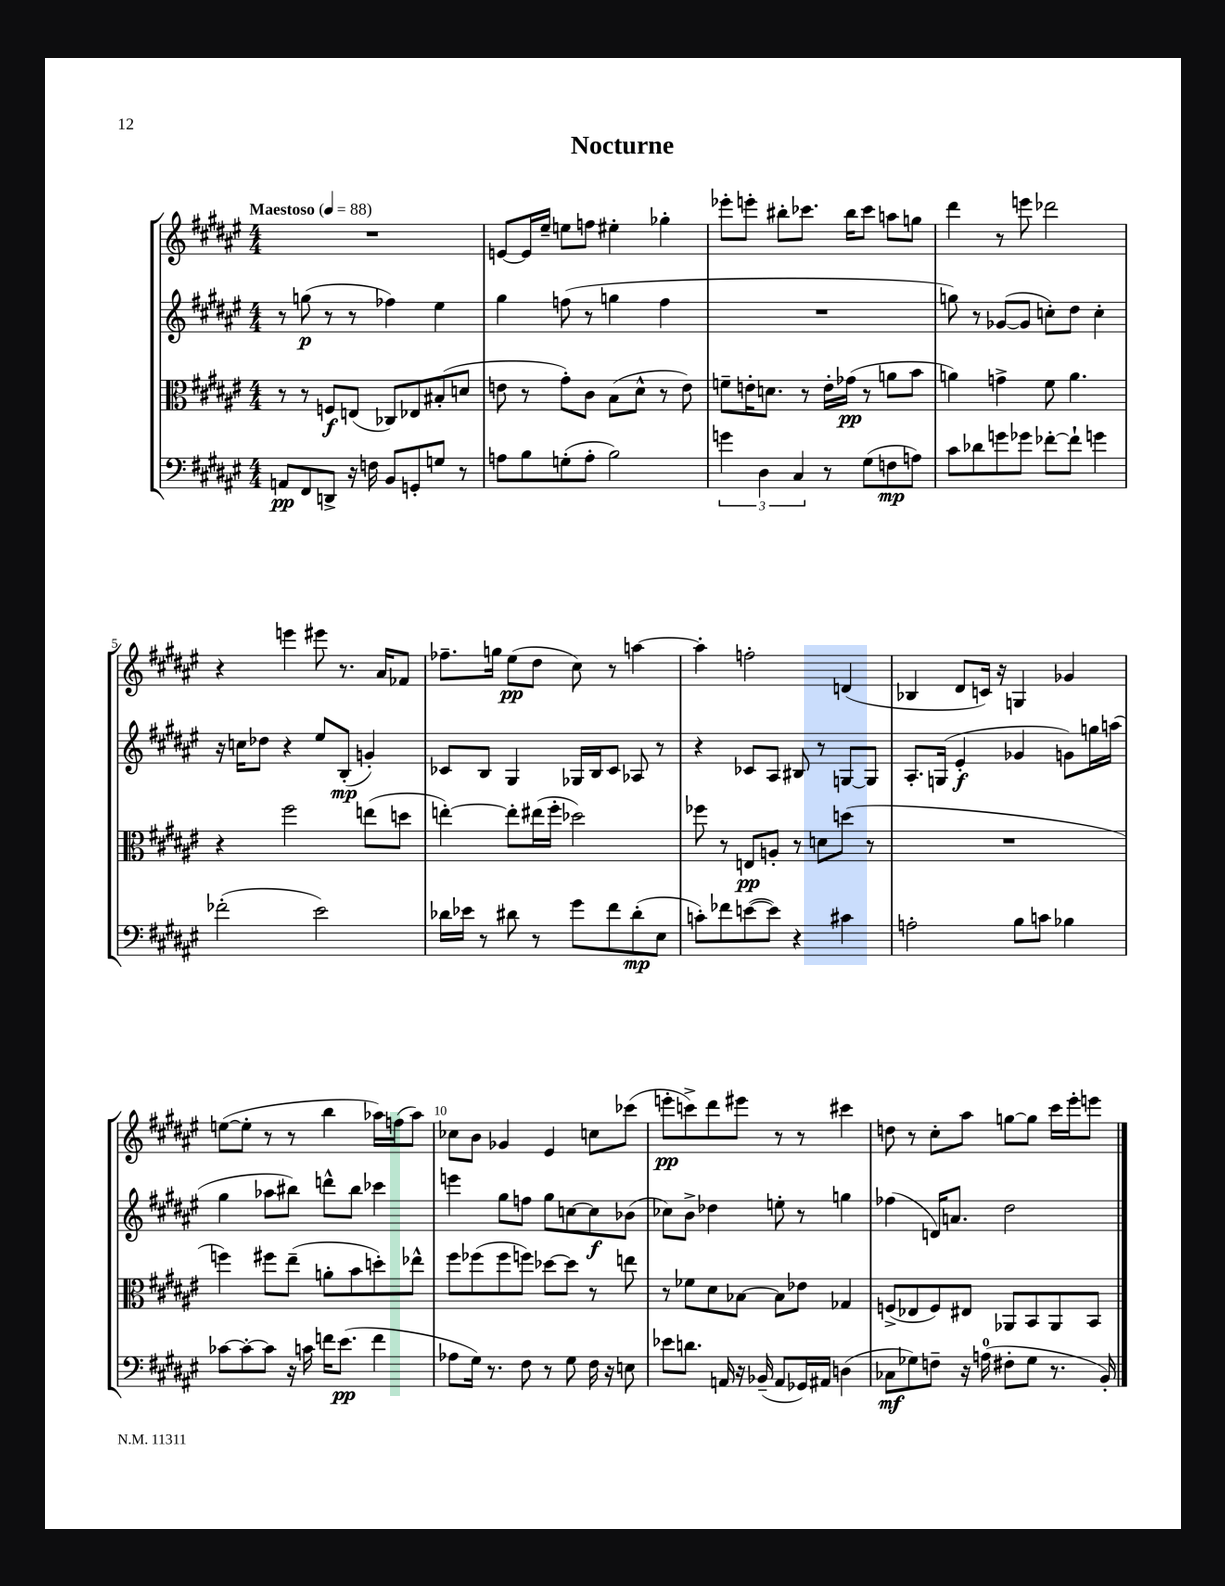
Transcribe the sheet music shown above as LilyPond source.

\header { title = "Nocturne" }
<<
\new StaffGroup <<
\new Staff = "s0" {
    \clef treble \key fis \major \numericTimeSignature \time 4/4 \tempo "Maestoso" 4 = 88
    R1 |
    e'8~ e'16 eis''16-- e''8 f''8 eis''4-. ges''4-. |
    ees'''8-. e'''8-. bis''8-. ces'''8. bis''16 ces'''8 a''8 g''8 |
    dis'''4 r8 e'''8 des'''2 |
    r4 e'''4 eis'''8 r8. ais'16 fes'8 |
    fes''8.-- g''16 eis''8\pp( dis''8 cis''8) r8 a''4~ |
    a''4-. f''2-. d'4( |
    bes4 dis'8 c'16) r16 g4 ges'4 |
    e''8~( e''8-. r8 r8 b''4 aes''16) f''16( aes''8) |
    ces''8 b'8 ges'4 eis'4 c''8 ces'''8( |
    e'''8-.\pp c'''8->) dis'''8 eis'''8 r8 r8 cis'''4 |
    d''8 r8 cis''8-. ais''8 g''8~ g''8 cis'''16 eis'''16-. e'''8 \bar "|." |
}
\new Staff = "s1" {
    \clef treble \key fis \major \numericTimeSignature \time 4/4
    r8 g''8\p( r8 r8 fes''4) eis''4 |
    gis''4 f''8( r8 g''4 f''4 |
    R1 |
    g''8) r8 ges'8~( ges'8 c''8-.) dis''8 c''4-. |
    r16 c''16 des''8 r4 eis''8 b8-.\mp( g'4-.) |
    ces'8 b8 gis4 ges16 b16 ces'8 aes8 r8 |
    r4 ces'8 ais8 bis8 r8 g8~ g8 |
    ais8.-. g16( eis'4-.\f ges'4 g'8) g''16 a''16( |
    gis''4 aes''8 bis''8) d'''8-^ bis''8 ces'''4 |
    e'''4 gis''8 f''8 gis''8 c''8~ c''8\f bes'8( |
    ces''8) b'8-> des''4 e''8-. r8 g''4 |
    fes''4( d'16) a'8. dis''2 \bar "|." |
}
\new Staff = "s2" {
    \clef alto \key fis \major \numericTimeSignature \time 4/4
    r8 r8 f8\f e8( ces8) ees8 bis8-.( d'8 |
    e'8 r8 gis'8-.) cis'8 b8( dis'8-^ r8 e'8) |
    f'8-- e'16-. d'8. r8 e'16-. ges'16\pp( r8 a'8 b'8 |
    a'4) g'4-> fis'8 a'4. |
    r4 fis''2 e''8( d''8 |
    e''4~-.) e''8-. eis''16( fis''16-. des''2) |
    fes''8 r8 e8\pp a8-. r8 d'8 d''8( r8 |
    R1 |
    f''4) fis''8 eis''8--( a'8-. b'8 d''8-.) ees''8-^ |
    fis''8 fes''8( fes''8 f''8) des''8~ des''8 r8 e''8 |
    r8 fes'8 dis'8 bes8~ bes8 ees'8 ges4 |
    f8->( ees8 f8) eis8 aes,8 b,8 aes,8 b,8 \bar "|." |
}
\new Staff = "s3" {
    \clef bass \key fis \major \numericTimeSignature \time 4/4
    a,8\pp fis,8 d,8-> r16 f16 b,8 g,8-. g8 r8 |
    a8 b8 g8-.( a8-. b2) |
    \tuplet 3/2 { g'4 dis4 cis4 } r8 gis8( f8\mp a8) |
    cis'8 des'8 g'8 ges'8 fes'8~-. fes'8-! g'4 |
    fes'2-.( eis'2) |
    des'16 ees'16 r8 dis'8 r8 gis'8 fis'8 dis'8-.\mp( eis8 |
    c'8-.) fes'8 e'8~( e'8) r4 cis'4 |
    a2-. b8 c'8 bes4 |
    ces'8~ ces'8~-. ces'8 r16 c'16 f'16 eis'8.\pp( f'4 |
    aes8 gis16) r8. fis8 r8 gis8 fis16 r16 e8 |
    ees'8 d'8. a,16 r16 bes,16--( a,8 ges,16) ais,16 d4( |
    ces8\mf ges8) f8-- r16 a16-0( fis8-. ges8 r8. b,16-.) \bar "|." |
}
>>
>>
\layout { \context { \Score \override BarNumber.break-visibility = ##(#f #t #t) barNumberVisibility = #(every-nth-bar-number-visible 5) } }
